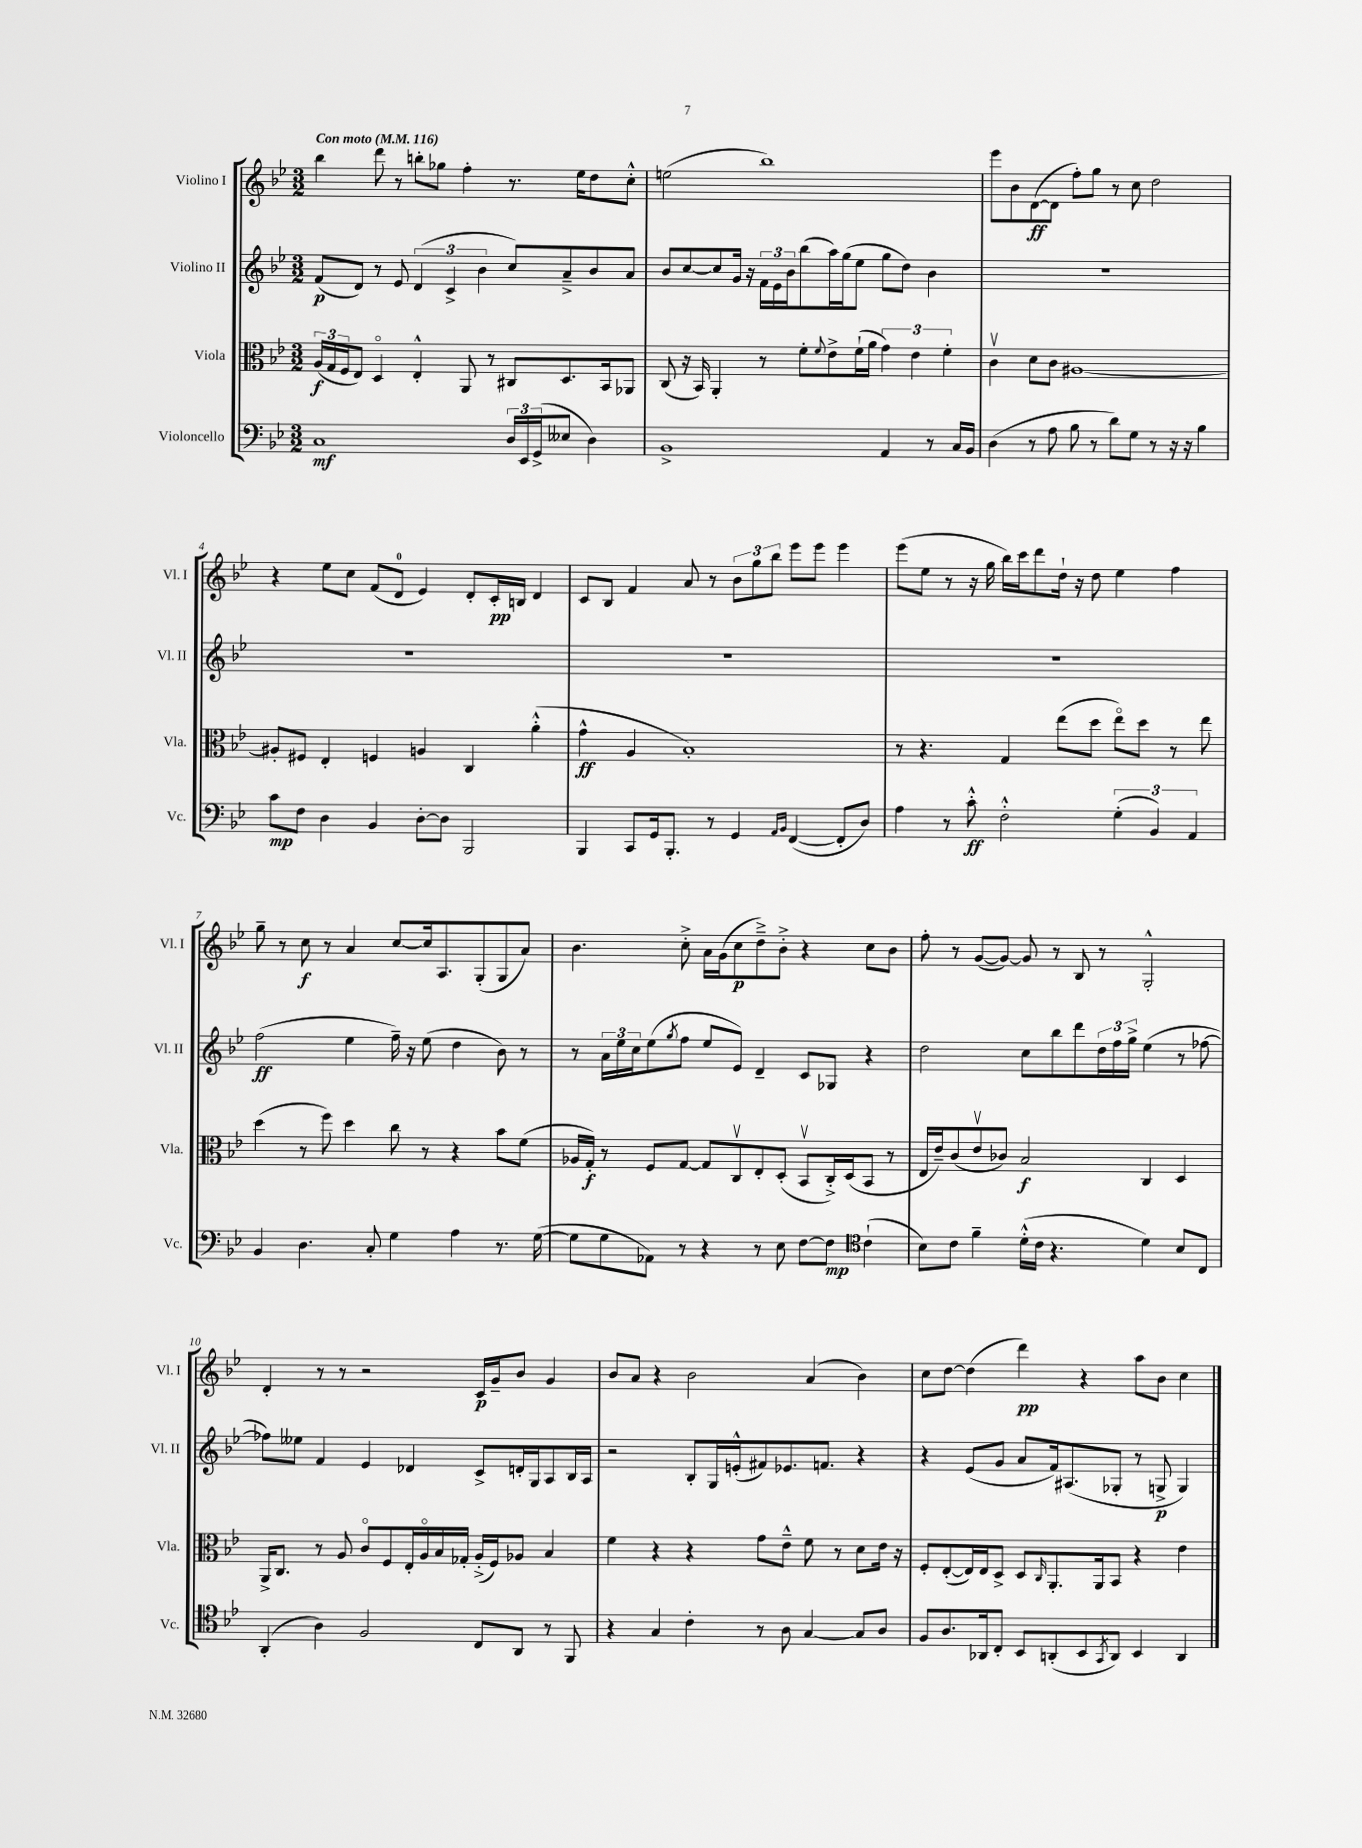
<<
\new StaffGroup <<
\new Staff = "s0" \with { instrumentName = "Violino I" shortInstrumentName = "Vl. I" } {
    \clef treble \key bes \major \numericTimeSignature \time 3/2 \tempo "Con moto" 4 = 116
    bes''4 d'''8 r8 b''8-. ges''8 f''4-. r8. ees''16 d''8 c''8-.-^ |
    e''2( bes''1) |
    ees'''8 bes'8 d'8~\ff( d'8 f''8-.) g''8 r8 c''8 d''2 |
    r4 ees''8 c''8 f'8( d'8-0 ees'4) d'8-. c'16-.\pp b16 d'4 |
    c'8 bes8 f'4 a'8 r8 \tuplet 3/2 { bes'8 g''8 bes''8 } ees'''8 ees'''8 ees'''4 |
    ees'''8( ees''8 r8 r16 g''16 bes''16) c'''16 d'''8 d''16-! r16 d''8 ees''4 f''4 |
    g''8-- r8 c''8\f r8 a'4 c''8~ c''16 a8. g8-.( g8 a'8) |
    bes'4. c''8-.-> a'16 g'16( c''8\p d''8--->) bes'8-.-> r4 c''8 bes'8 |
    f''8-. r8 g'8~( g'8~) g'8 r8 bes8 r8 g2-.-^ |
    d'4-. r8 r8 r2 c'16\p g'16-- bes'8 g'4 |
    bes'8 a'8 r4 bes'2 a'4( bes'4) |
    c''8 d''8~ d''4( d'''4\pp) r4 a''8 bes'8 c''4 \bar "|." |
}
\new Staff = "s1" \with { instrumentName = "Violino II" shortInstrumentName = "Vl. II" } {
    \clef treble \key bes \major \numericTimeSignature \time 3/2
    f'8\p( d'8) r8 ees'8 \tuplet 3/2 { d'4( c'4-> bes'4 } c''8) a'8---> bes'8 a'8 |
    bes'8 c''8~ c''8 g'16 r16 \tuplet 3/2 { f'16 ees'16 bes'16 } bes''8( a''16) g''16( ees''8 g''8 d''8) bes'4 |
    R1. |
    R1. |
    R1. |
    R1. |
    f''2\ff( ees''4 f''16--) r16 ees''8( d''4 bes'8) r8 |
    r8 \tuplet 3/2 { a'16 ees''16 c''16 } ees''8( \acciaccatura { g''8 } f''8 ees''8 ees'8) d'4-- c'8 ges8 r4 |
    d''2 c''8 bes''8 d'''8 \tuplet 3/2 { d''16 f''16 g''16-> } ees''4( r8 fes''8~ |
    fes''8) eeses''8 f'4 ees'4 des'4 c'8-> d'16-. g16 a8 bes16 a16 |
    r2 bes8-. g16 e'16-.-^( fis'8) ees'8. f'8. r4 |
    r4 ees'8( g'8 a'8 f'16) ais8.( ges8-. r8 g8->\p g4) \bar "|." |
}
\new Staff = "s2" \with { instrumentName = "Viola" shortInstrumentName = "Vla." } {
    \clef alto \key bes \major \numericTimeSignature \time 3/2
    \tuplet 3/2 { a16\f( g16 f16 } ees8) d4\flageolet ees4-.-^ a,8 r8 cis8 d8. bes,16 aes,8 |
    c8( r16 bes,16) a,4-. r8 f'8-. \appoggiatura { f'8 } ees'8-> f'16-!( a'16 \tuplet 3/2 { g'4) ees'4 f'4-. } |
    c'4\upbow d'8 c'8 ais1~ |
    ais8-. fis8 ees4-. f4 a4 c4 a'4-.-^( |
    g'4-^\ff a4 bes1-.) |
    r8 r4. g4 ees''8( d''8 ees''8\flageolet) d''8 r8 ees''8 |
    d''4( r8 f''8) d''4 c''8 r8 r4 bes'8 f'8( |
    aes16 g16-.\f) r8 f8 g8~ g8 c8\upbow ees8-. d8-.( bes,8\upbow c16-.->) d16( bes,8 r8 |
    ees16 ees'16--) c'8( ees'8\upbow ces'8) bes2\f c4 d4 |
    a,16-> c8. r8 a8 c'8\flageolet f8 ees16-. a16\flageolet bes16 ges16-. a16-.->( f16) aes8 bes4 |
    f'4 r4 r4 g'8 ees'8---^ f'8 r8 d'8 ees'16 r16 |
    f8-. ees8~-.( ees16) ees16 d8-> d8 \grace { c16 } a,8.-. a,16 bes,8 r4 ees'4 \bar "|." |
}
\new Staff = "s3" \with { instrumentName = "Violoncello" shortInstrumentName = "Vc." } {
    \clef bass \key bes \major \numericTimeSignature \time 3/2
    c1\mf \tuplet 3/2 { d16 ees,16 g,16->( } eeses8 d4) |
    bes,1-> a,4 r8 c16 bes,16 |
    d4( r8 a8 bes8 r8 d'8) g8 r8 r16 r16 bes4 |
    c'8\mp f8 d4 bes,4 d8~-. d8 bes,,2 |
    bes,,4 c,8 g,16 bes,,8.-. r8 g,4 \grace { a,16 bes,16 } f,4~( f,8-. d8) |
    a4 r8 c'8-.-^\ff f2-.-^ \tuplet 3/2 { g4-.( bes,4) a,4 } |
    bes,4 d4. c8-. g4 a4 r8. g16~( |
    g8 g8 aes,8) r8 r4 r8 ees8 f8~ f8\mp \clef tenor c'4-!( |
    bes8) c'8 f'4-- d'16-.-^( c'16 r4. d'4) bes8 c8 |
    a,4-.( a4) f2 c8 a,8 r8 f,8 |
    r4 g4 c'4-. r8 a8 g4~ g8 a8 |
    f8 a8. aes,16 c8-. bes,8 a,8-.( bes,8 \acciaccatura { g,8 } a,8) bes,4 a,4 \bar "|." |
}
>>
>>
